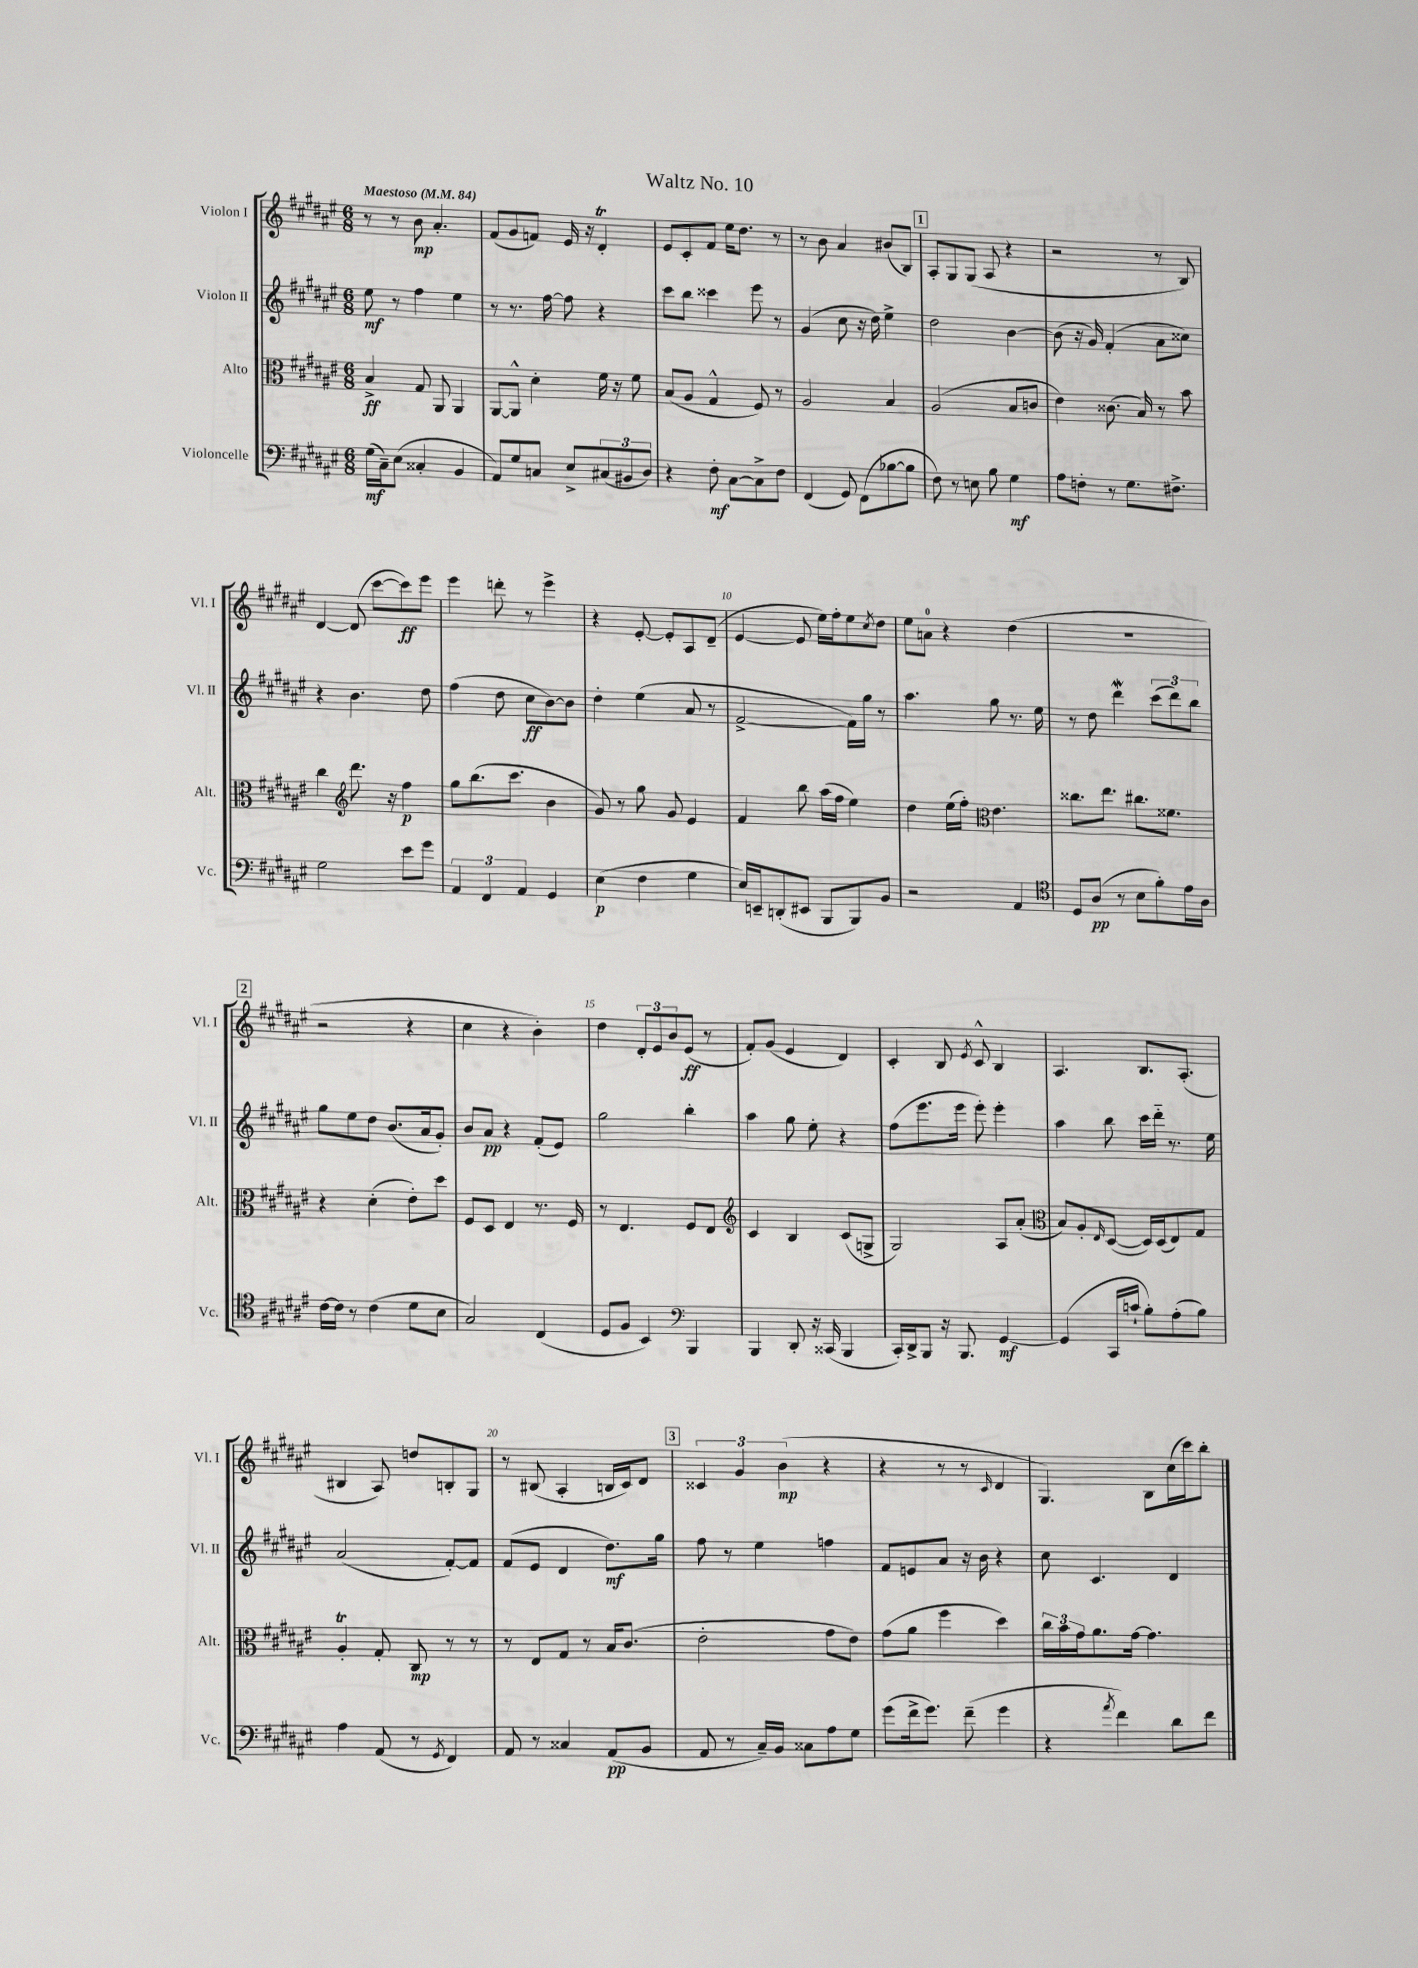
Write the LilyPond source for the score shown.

\header { title = "Waltz No. 10" }
<<
\new StaffGroup <<
\new Staff = "s0" \with { instrumentName = "Violon I" shortInstrumentName = "Vl. I" } {
    \clef treble \key fis \major \numericTimeSignature \time 6/8 \tempo "Maestoso" 4 = 84
    r8 r8 b'8\mp ais'4.-. |
    fis'8( gis'8 f'8) eis'16 r16 dis'4-.\trill |
    eis'8 cis'8-. fis'8 eis''16 dis''8. r8 |
    r8 b'8 ais'4 bis'8( b8) |
    \mark \markup { \box "1" } ais8-. gis8 gis8( ais8 r4 |
    r2 r8 b8) |
    dis'4~ dis'8( cis'''8~ cis'''8\ff) eis'''8 |
    eis'''4 d'''8-. r8 eis'''4-> |
    r4 eis'8~-. eis'8-. ais8 dis'8--( |
    eis'4~ eis'8 eis''16) fis''16-. eis''8 \acciaccatura { cis''8 } dis''8 |
    eis''8 a'8-0 r4 dis''4( |
    r2. |
    \mark \markup { \box "2" } r2 r4 |
    cis''4 r4 b'4-.) |
    dis''4 \tuplet 3/2 { dis'8-. eis'8 b'8 } eis'8\ff( r8 |
    fis'8-.) gis'8( eis'4 dis'4) |
    cis'4-. b8 \acciaccatura { eis'8 } cis'8-^ b4 |
    ais4. b8. ais8.-.( |
    bis4 ais8) d''8 b8-. gis8 |
    r8 bis8( ais4-. b16 cis'16) dis'8 |
    \mark \markup { \box "3" } \tuplet 3/2 { cisis'4 gis'4 b'4\mp( } r4 |
    r4 r8 r8 \grace { cis'16 } dis'4 |
    gis4.) b8 cis''16( cis'''16) b''8-. \bar "|." |
}
\new Staff = "s1" \with { instrumentName = "Violon II" shortInstrumentName = "Vl. II" } {
    \clef treble \key fis \major \numericTimeSignature \time 6/8
    eis''8\mf r8 fis''4 eis''4 |
    r8 r8. fis''16~ fis''8 r4 |
    cis'''8 b''8 cisis'''4 eis'''8 r8 |
    gis'4( cis''8 r16 dis''16) eis''4-> |
    \mark \markup { \box "1" } dis''2 b'4~ |
    b'8( r16 gis'16) fis'4-.( ais'8 cisis''8) |
    r4 b'4. dis''8 |
    fis''4( dis''8 cis''8\ff b'8~) b'8 |
    dis''4-. eis''4( ais'8 r8 |
    fis'2~-> fis'16) gis''16 r8 |
    ais''4. gis''8 r8. eis''16 |
    r8 dis''8 dis'''4\mordent \tuplet 3/2 { cis'''8( dis'''8) b''8 } |
    \mark \markup { \box "2" } gis''8 eis''8 dis''8 b'8.( ais'16 gis'8-.) |
    b'8 ais'8\pp r4 fis'8-.( eis'8) |
    gis''2 b''4-. |
    ais''4 gis''8 eis''8-. r4 |
    fis''8( eis'''8. eis'''16 eis'''8-.) eis'''4-. |
    ais''4 b''8 cis'''16 dis'''16-_ r8. eis''16 |
    ais'2( fis'8~-.) fis'8 |
    fis'8( eis'8 dis'4 dis''8.\mf) gis''16 |
    \mark \markup { \box "3" } fis''8 r8 eis''4 f''4 |
    fis'8 e'8 ais'8 r16 b'16 r4 |
    cis''8 cis'4. dis'4 \bar "|." |
}
\new Staff = "s2" \with { instrumentName = "Alto" shortInstrumentName = "Alt." } {
    \clef alto \key fis \major \numericTimeSignature \time 6/8
    b4->\ff gis8 ais,8 ais,4 |
    ais,8~ ais,8-^ dis'4-. fis'16 r16 fis'8 |
    b8( ais8 gis4-^ fis8) r8 |
    ais2 b4 |
    \mark \markup { \box "1" } ais2( b8 c'8 |
    eis'4) cisis'8.( b16) r8 b'8 |
    cis''4 \clef treble dis'''8. r16 fis''4\p |
    gis''8 b''8.( cis'''8. b'4 |
    gis'8) r8 gis''8 gis'8 eis'4 |
    fis'4 b''8 ais''16( fis''16 eis''4) |
    dis''4 eis''16( fis''16-.) \clef alto eis'4. |
    cisis''8. eis''8. cis''8. fisis'8. |
    \mark \markup { \box "2" } r4 dis'4-.( eis'8-.) dis''8 |
    fis8 dis8 eis4 r8. fis16 |
    r8 eis4. fis8 eis8 |
    \clef treble cis'4 b4 cis'8( g8-> |
    gis2) ais8 ais'8-.( |
    \clef alto b8) ais8-. \grace { eis16 } dis8~( dis16) dis16( eis8) gis8 |
    ais4-.\trill gis8-. cis8\mp r8 r8 |
    r8 eis8 gis8 r8 b16 cis'8.( |
    \mark \markup { \box "3" } eis'2-. gis'8 eis'8) |
    gis'8( ais'8 fis''4 dis''4) |
    \tuplet 3/2 { cis''16 b'16 gis'16 } ais'8. gis'16~ gis'4. \bar "|." |
}
\new Staff = "s3" \with { instrumentName = "Violoncelle" shortInstrumentName = "Vc." } {
    \clef bass \key fis \major \numericTimeSignature \time 6/8
    gis16\mf( cis16--) eis8( cisis4-. b,4 |
    ais,8) gis8 c8 eis8-> \tuplet 3/2 { cis8( bis,8 dis8) } |
    r4 fis8-.\mf cis8~ cis8-> fis8 |
    fis,4( gis,8) fis,8( bes8~ bes8 |
    \mark \markup { \box "1" } fis8) r8 e8 b8 gis4\mf |
    ais8 f8-. r8 gis8. fis8.-> |
    gis2 eis'8 gis'8 |
    \tuplet 3/2 { ais,4 fis,4 ais,4 } gis,4 |
    eis4\p( fis4 gis4 |
    eis16) e,16-- d,8-.( eis,8 b,,8 b,,8) b,8 |
    r2 ais,4 |
    \clef tenor dis8 ais8\pp( r8 b8 fis'8-.) eis'16 ais16 |
    \mark \markup { \box "2" } cis'16~ cis'16 r8 cis'4( dis'8 b8 |
    gis2) cis4( |
    dis8 fis8 b,4) \clef bass b,,4 |
    b,,4 dis,8-. r16 cisis,16( b,,4 |
    cis,16-.) dis,16-> b,,8 r16 b,,8. gis,4~\mf |
    gis,4( cis,16 c'16-! b8-.) ais8-.( b8) |
    ais4 ais,8( r8 \acciaccatura { gis,8 } fis,4) |
    ais,8 r8 cisis4 ais,8\pp( b,8 |
    \mark \markup { \box "3" } ais,8 r8 cis16--) b,16 cisis8 ais8 gis8 |
    gis'8( fis'16-> gis'8.) fis'8--( gis'4 |
    r4 \acciaccatura { ais'8 } fis'4) dis'8 fis'8 \bar "|." |
}
>>
>>
\layout { \context { \Score \override BarNumber.break-visibility = ##(#f #t #t) barNumberVisibility = #(every-nth-bar-number-visible 5) } }
